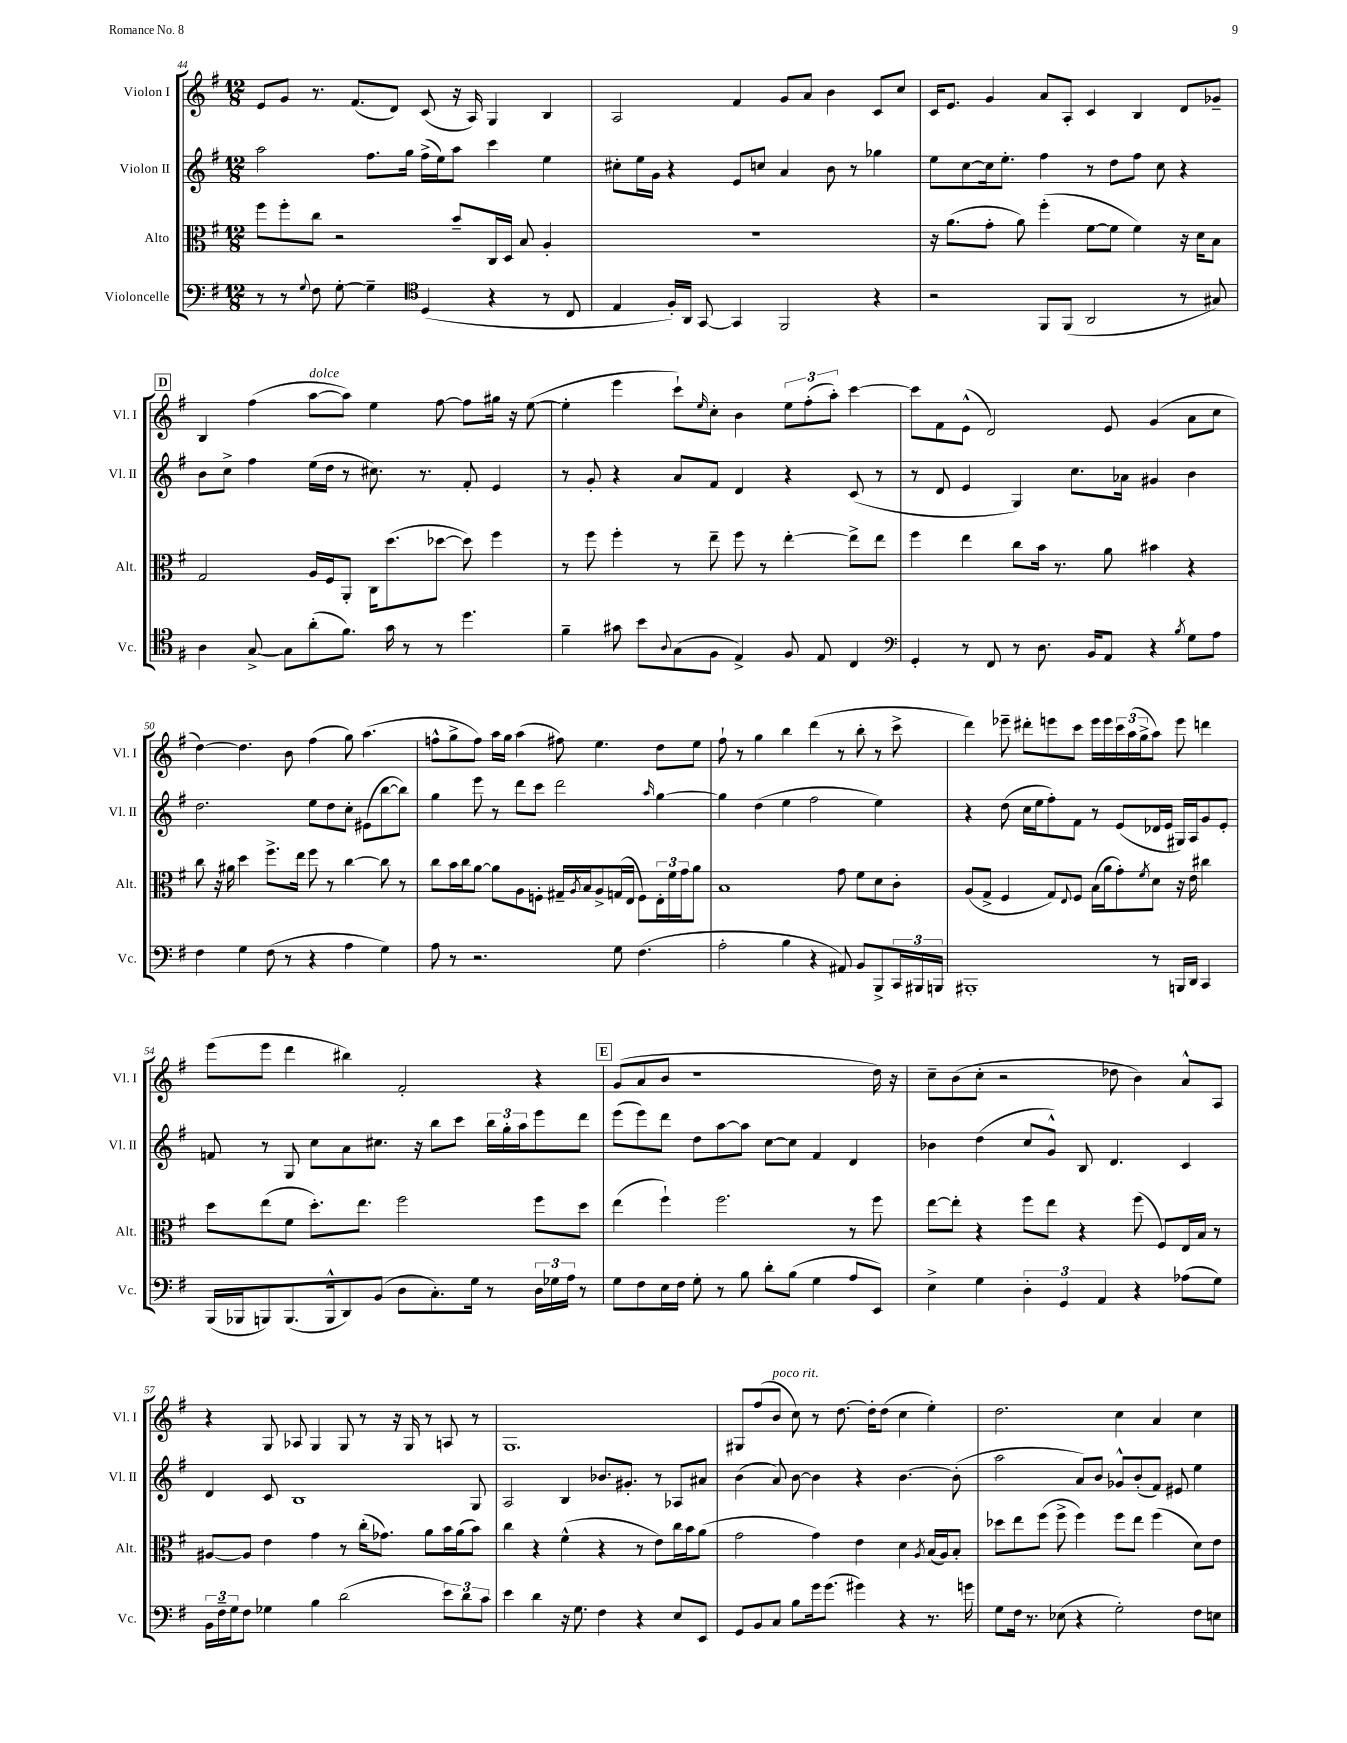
<<
\new StaffGroup <<
\new Staff = "s0" \with { instrumentName = "Violon I" shortInstrumentName = "Vl. I" } {
    \clef treble \key g \major \numericTimeSignature \time 12/8
    e'8 g'8 r8. fis'8.( d'8) c'8( r16 a16) g4 b4 |
    a2 fis'4 g'8 a'8 b'4 c'8 c''8 |
    c'16 e'8. g'4 a'8 a8-. c'4 b4 d'8 ges'8-- |
    \mark \markup { \box "D" } b4 fis''4( a''8~^\markup { \italic "dolce" } a''8) e''4 fis''8~ fis''8 gis''16 r16 e''8~( |
    e''4-. e'''4 c'''8-!) \grace { e''16 } c''8-. b'4 \tuplet 3/2 { e''8 fis''8-.( a''8-.) } c'''4~ |
    c'''8 fis'8 e'8-^( d'2) e'8 g'4( a'8 c''8 |
    d''4~) d''4. b'8 fis''4( g''8) a''4.( |
    f''8-^ g''8-> f''8) a''16 g''16 a''4( fis''8) e''4. d''8 e''8 |
    fis''8-! r8 g''4 b''4 d'''4( r8 b''8-. r8 c'''8-> |
    d'''4) ees'''8-- dis'''8-. e'''8 c'''8 e'''16 e'''16 \tuplet 3/2 { c'''16 a''16( g''16-> } a''8) e'''8 d'''4 |
    e'''8( e'''8 d'''4 bis''4) fis'2-. r4 |
    \mark \markup { \box "E" } g'8( a'8 b'8 r1 d''16) r16 |
    c''8-- b'8( c''8-. r2 des''8 b'4) a'8-^ a8 |
    r4 g8 aes8 g4 g8 r8 r16 g16 r8 a8 r8 |
    g1. |
    gis8 fis''8( b'8^\markup { \italic "poco rit." } c''8) r8 d''8.~ d''16-. d''8( c''4 e''4-.) |
    d''2. c''4 a'4 c''4 \bar "|." |
}
\new Staff = "s1" \with { instrumentName = "Violon II" shortInstrumentName = "Vl. II" } {
    \clef treble \key g \major \numericTimeSignature \time 12/8
    a''2 fis''8. g''16 fis''16->( e''16) a''8 c'''4 e''4 |
    cis''8-. e''16 g'16 r4 e'8 c''8 a'4 b'8 r8 ges''4 |
    e''8 c''8~ c''16 e''8.-. fis''4 r8 d''8 fis''8 c''8 r4 |
    \mark \markup { \box "D" } b'8 c''8-> fis''4 e''16( d''16 r8 cis''8.) r8. fis'8-. e'4 |
    r8 g'8-. r4 a'8 fis'8 d'4 r4 c'8( r8 |
    r8 d'8 e'4 g4) c''8. aes'16 gis'4 b'4 |
    d''2. e''8 d''8 c''8-. eis'8( b''8~ b''8) |
    g''4 e'''8 r8 d'''8 c'''8 d'''2 \grace { a''16 } g''4~ |
    g''4 d''4( e''4 fis''2 e''4) |
    r4 d''8( c''16 e''16 fis''8-.) fis'8 r8 e'8( des'16 e'16 gis16) a16 g'8 e'8-. |
    f'8 r8 g8 c''8 a'8 cis''8. r16 b''8 c'''8 \tuplet 3/2 { b''16 g''16-. a''16 } e'''8 d'''8 |
    \mark \markup { \box "E" } e'''8( e'''8) d'''8 d''8 a''8~ a''8 c''8~ c''8 fis'4 d'4 |
    bes'4 d''4( c''8 g'8-^) b8 d'4. c'4 |
    d'4 c'8 b1 g8 |
    a2 b4 bes'8. gis'8.-. r8 aes8 ais'8 |
    b'4( a'8) b'8~ b'4 r4 b'4.~ b'8-.( |
    a''2 a'8) b'8 ges'8-^ b'8-.( fis'8) eis'8 e''4 \bar "|." |
}
\new Staff = "s2" \with { instrumentName = "Alto" shortInstrumentName = "Alt." } {
    \clef alto \key g \major \numericTimeSignature \time 12/8
    fis''8 fis''8-. c''8 r2 b'8-- c16 d16 b8 a4-. |
    R1. |
    r16 a'8.( g'8-. a'8) fis''4-.( fis'8~ fis'8 fis'4) r16 d'16 b8 |
    \mark \markup { \box "D" } g2 a16 fis16 a,8-. c16 d''8.( des''8~ des''8) fis''4 |
    r8 fis''8 fis''4-. r8 e''8-- fis''8 r8 e''4~-. e''8-> e''8 |
    fis''4 e''4 c''8 b'16 r8. a'8 bis'4 r4 |
    c''8 r16 ais'16 d''4 fis''8.-> e''16 fis''8 r8 c''4~ c''8 r8 |
    c''8 b'16 c''16 a'8~ a'8 a8 f8-. gis16-- \acciaccatura { a8 } b16 a8-> g16( e16 f8) \tuplet 3/2 { e16-. fis'16 g'16 } a'8 |
    b1 g'8 fis'8 d'8 c'8-. |
    a8( g8-> fis4 g8) \appoggiatura { e8 } fis8 b16( a'16 g'8-.) \acciaccatura { fis'8 } d'8 r16 e'16 cis''4 |
    d''8 e''8( fis'8 d''8.-.) e''8. fis''2 fis''8 d''8 |
    \mark \markup { \box "E" } e''4( fis''4-!) fis''2. r8 fis''8 |
    e''8~ e''8-. r4 fis''8 e''8 r4 fis''8( fis8) e16 b16 r8 |
    ais8~ ais8 e'4 g'4 r8 c''16-.( ges'8.) a'8 b'16 a'16( b'8) |
    c''4 r4 fis'4-^( r4 r8 e'8) c''16 b'16 a'8( |
    g'2 g'4) e'4 d'4 \acciaccatura { a8 } b16( a16) b8-. |
    des''8 e''8 fis''8( fis''8-> fis''4) fis''8 e''8 fis''4( d'8) e'8 \bar "|." |
}
\new Staff = "s3" \with { instrumentName = "Violoncelle" shortInstrumentName = "Vc." } {
    \clef bass \key g \major \numericTimeSignature \time 12/8
    r8 r8 \appoggiatura { g8 } fis8 g8~-. g4-- \clef tenor d4( r4 r8 c8 |
    e4 fis16-.) a,16 g,8~ g,4 fis,2 r4 |
    r2 fis,8 fis,8( a,2 r8 gis8) |
    \mark \markup { \box "D" } a4 g8~-> g8 a'8-.( fis'8.) g'16 r8 r8 d''4. |
    fis'4-- gis'8 b'8 \appoggiatura { a8 } g8( fis8 e4->) fis8 e8 c4 |
    \clef bass g,4-. r8 fis,8 r8 d8. b,16 a,8 r4 \acciaccatura { b8 } g8 a8 |
    fis4 g4 fis8( r8 r4 a4 g4) |
    a8 r8 r2. g8 fis4.( |
    a2-. b4 r4 ais,8) b,8 b,,8-> \tuplet 3/2 { c,16 bis,,16 b,,16 } |
    bis,,1-. r8 b,,16 d,16 c,4 |
    b,,16( bes,,16 b,,8) b,,8.( b,,16-^ d,8) b,8( d8 c8.-.) g16 r8 \tuplet 3/2 { d16 ges16 a16 } r8 |
    \mark \markup { \box "E" } g8 fis8 e16 fis16 g8-. r8 b8 d'8-. b8( g4 a8 e,8) |
    e4-> g4 \tuplet 3/2 { d4-. g,4 a,4 } r4 aes8( g8) |
    \tuplet 3/2 { b,16 fis16-- g16 } fis8 ges4 b4 d'2( \tuplet 3/2 { e'8) d'8 c'8 } |
    e'4 d'4 r16 g8. fis4 r4 e8 e,8 |
    g,8 b,8 c8 b8 g'16 g'8.( gis'4) r4 r8. g'16 |
    g8 fis16 r8. ees8( r4 g2-.) fis8 e8 \bar "|." |
}
>>
>>
\layout { \context { \Score currentBarNumber = #44 } }
